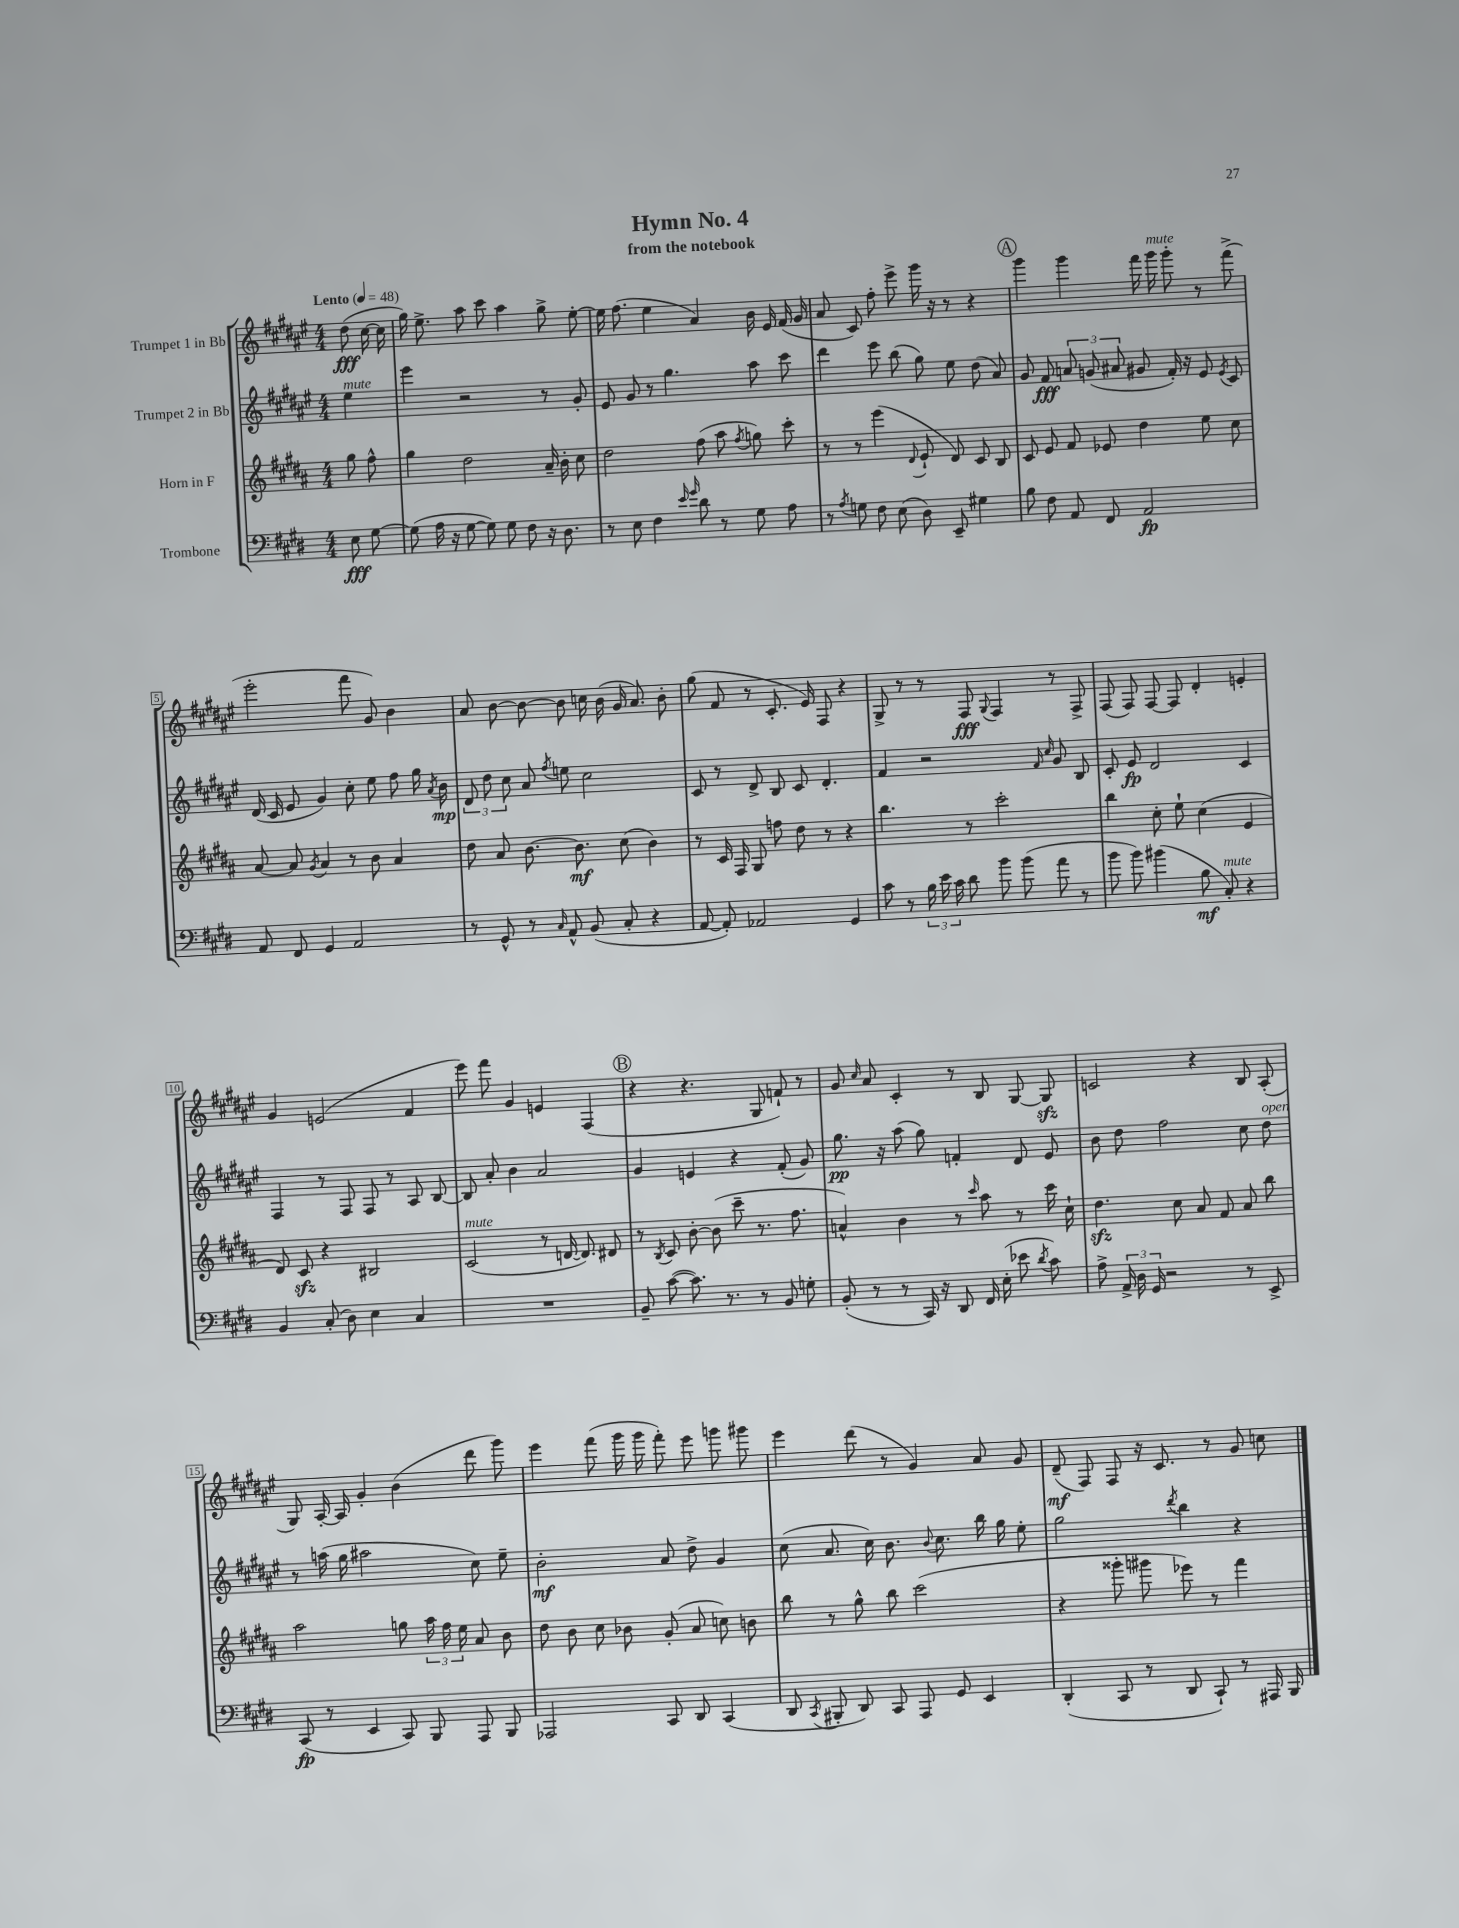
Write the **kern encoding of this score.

**kern	**dynam	**kern	**dynam	**kern	**dynam	**kern	**dynam
*part4	*part4	*part3	*part3	*part2	*part2	*part1	*part1
*staff4	*staff4	*staff3	*staff3	*staff2	*staff2	*staff1	*staff1
*I"Trombone	*	*I"Horn in F	*	*I"Trumpet 2 in Bb	*	*I"Trumpet 1 in Bb	*
*clefF4	*	*clefG2	*	*clefG2	*	*clefG2	*
*k[f#c#g#d#]	*	*k[f#c#g#d#a#]	*	*k[f#c#g#d#a#e#]	*	*k[f#c#g#d#a#e#]	*
*M4/4	*	*M4/4	*	*M4/4	*	*M4/4	*
*MM48	*	*MM48	*	*MM48	*	*MM48	*
=	=	=	=	=	=	=	=
!	!	!	!	!	!	!LO:TX:a:B:t=Lento	!
!	!	!	!	!LO:TX:a:i:t=mute	!	!	!
8E\	fff	8gg#\	.	4ee#\	.	(8dd#\	fff
[8G#\	.	8ff#^^\	.	.	.	[16cc#\	.
.	.	.	.	.	.	16cc#\]	.
=1	=1	=1	=1	=1	=1	=1	=1
(8G#\]	.	4gg#\	.	4eee#\	.	16gg#\)	.
.	.	.	.	.	.	8.ee#^\	.
16A\	.	.	.	.	.	.	.
16r	.	.	.	.	.	.	.
[8G#\	.	2dd#\	.	2r	.	8aa#\	.
8G#\])	.	.	.	.	.	8ccc#\	.
8G#\	.	.	.	.	.	4aa#\	.
8F#\	.	.	.	.	.	.	.
16r	.	16a#~/	.	8r	.	8gg#^\	.
8.D#\	.	16b'\	.	.	.	.	.
.	.	8cc#\	.	8g#'/	.	[8ee#'\	.
=2	=2	=2	=2	=2	=2	=2	=2
8r	.	2dd#\	.	8e#/	.	16ee#\]	.
.	.	.	.	.	.	(8.ff#\	.
8E\	.	.	.	8g#/	.	.	.
4F#\	.	.	.	8r	.	4ee#\	.
.	.	.	.	4.gg#\	.	.	.
16qqe/	.	.	.	.	.	.	.
16qqg#/	.	.	.	.	.	.	.
8d#\	.	(8ff#\	.	.	.	4a#/)	.
8r	.	8aa#\	.	.	.	.	.
.	.	8qff#/	.	.	.	.	.
8G#\	.	8ggn\)	.	8aa#\	.	16b\	.
.	.	.	.	.	.	16e#/	.
8A\	.	8ccc#'\	.	8ccc#\	.	(16f#/	.
.	.	.	.	.	.	16g#/	.
=3	=3	=3	=3	=3	=3	=3	=3
8r	.	8r	.	4ddd#\	.	8a#/	.
8qA/	.	.	.	.	.	.	.
8Gn\	.	8r	.	.	.	8c#/)	.
8F#\	.	(4eee\	.	8eee#\	.	8ff#'\	.
(8E\	.	.	.	(8bb\	.	8eee#^\	.
.	.	8qqd#/	.	.	.	.	.
8D#\)	.	8e`/	.	8gg#\)	.	16ggg#\	.
.	.	.	.	.	.	16r	.
8EE~/	.	8d#/)	.	8ee#\	.	8r	.
4G#X\	.	8c#/	.	(8dd#\	.	4r	.
.	.	8B/	.	8a#/)	.	.	.
!!LO:REH:place=s1:t=A
=4	=4	=4	=4	=4	=4	=4	=4
8B\	.	8c#/	.	8g#/	.	4ggg#\	.
8F#\	.	8e/	.	8f#/	fff	.	.
8AA/	.	8f#/	.	12an/	.	4ggg#\	.
.	.	.	.	(12gn/	.	.	.
8FF#/	.	8e-X/	.	.	.	.	.
.	.	.	.	12a#X/	.	.	.
2AA/	fp	4dd#\	.	8g#X/	.	16fff#\	.
!	!	!	!	!	!	!LO:TX:a:i:t=mute	!
.	.	.	.	.	.	16ggg#\	.
.	.	.	.	16f#'/)	.	8ggg#'\	.
.	.	.	.	16r	.	.	.
.	.	8ee\	.	8e#/	.	8r	.
.	.	.	.	8qe#/	.	.	.
.	.	8cc#\	.	8c#/	.	(8fff#^\	.
!!LO:LB:g=z
=5	=5	=5	=5	=5	=5	=5	=5
8AA/	.	[8a#/	.	(16d#/	.	2eee#'\	.
.	.	.	.	16c#/	.	.	.
8FF#/	.	8a#/]	.	8e#/	.	.	.
.	.	8qg#/	.	.	.	.	.
4GG#/	.	4a#/	.	4g#/)	.	.	.
2AA/	.	8r	.	8cc#'\	.	8fff#\	.
.	.	8b\	.	8ee#\	.	8g#/)	.
.	.	4a#/	.	8ff#\	.	4b\	.
.	.	.	.	16gg#\	.	.	.
.	.	.	.	8qa#/	.	.	.
.	.	.	.	16b\	mp	.	.
=6	=6	=6	=6	=6	=6	=6	=6
8r	.	8dd#\	.	12d#/	.	8a#/	.
.	.	.	.	12dd#\	.	.	.
8GG#^^/	.	8a#/	.	.	.	[8b\	.
.	.	.	.	12cc#\	.	.	.
8r	.	[8.b\	.	8a#/	.	8b\_	.
16qqC#/	.	.	.	8qff#/	.	.	.
8AA^^/	.	.	.	8een\	.	8b\]	.
.	.	8.b\]	mf	.	.	.	.
(8BB/	.	.	.	2cc#\	.	16ccn\	.
.	.	.	.	.	.	(16b\	.
8C#'/	.	(8cc#\	.	.	.	16g#/	.
.	.	.	.	.	.	8.a#/)	.
4r	.	4b\)	.	.	.	.	.
.	.	.	.	.	.	8b'\	.
=7	=7	=7	=7	=7	=7	=7	=7
[8AA/	.	8r	.	8c#/	.	(8gg#\	.
8AA'/])	.	16c#/	.	8r	.	8f#/	.
.	.	16F#/	.	.	.	.	.
2AA-X/	.	8G#/	.	8d#^/	.	8r	.
.	.	8ffn\	.	8B/	.	8.c#'/	.
.	.	8dd#\	.	8c#/	.	.	.
.	.	.	.	.	.	16e#/)	.
.	.	8r	.	4.d#'/	.	8F#/	.
4GG#/	.	4r	.	.	.	4r	.
=8	=8	=8	=8	=8	=8	=8	=8
8c#\	.	4.bb\	.	4f#/	.	8G#^/	.
8r	.	.	.	.	.	8r	.
24B\	.	.	.	2r	.	8r	.
24e\	.	.	.	.	.	.	.
24c#\	.	.	.	.	.	.	.
8d#\	.	8r	.	.	.	8F#/	fff
.	.	.	.	.	.	8qqG#/	.
8b\	.	2ccc#'\	.	.	.	4F#/	.
(8b\	.	.	.	.	.	.	.
.	.	.	.	16qqf#/	.	.	.
.	.	.	.	16qqcc#/	.	.	.
8a\	.	.	.	8g#/	.	8r	.
8r	.	.	.	8B/	.	8F#^/	.
=9	=9	=9	=9	=9	=9	=9	=9
8b\	.	4bb\	.	8c#'/	.	(8F#/	.
8b\)	.	.	.	8e#/	fp	8F#/)	.
(4b#X\	.	8cc#'\	.	2d#/	.	[8F#/	.
.	.	8ee`\	.	.	.	8F#/]	.
8B\	mf	(4cc#\	.	.	.	4d#'/	.
!LO:TX:a:i:t=mute	!	!	!	!	!	!	!
8C#'/)	.	.	.	.	.	.	.
4r	.	4e/	.	4c#/	.	4en'/	.
!!LO:LB:g=z
=10	=10	=10	=10	=10	=10	=10	=10
4BB/	.	8d#/)	.	4F#/	.	4g#/	.
.	.	8c#zz/	.	.	.	.	.
(8C#'/	.	4r	.	8r	.	(2en/	.
8D#\)	.	.	.	8F#/	.	.	.
4E\	.	2B#X/	.	8F#/	.	.	.
.	.	.	.	8r	.	.	.
4C#/	.	.	.	8A#/	.	4f#/	.
.	.	.	.	[8B/	.	.	.
=11	=11	=11	=11	=11	=11	=11	=11
!	!	!LO:TX:a:i:t=mute	!	!	!	!	!
1r	.	(2c#/	.	8B/]	.	8eee#\)	.
.	.	.	.	8a#'/	.	8fff#\	.
.	.	.	.	4b\	.	4g#/	.
.	.	8r	.	2a#/	.	4en/	.
.	.	[16dn/	.	.	.	.	.
.	.	8.d/])	.	.	.	.	.
.	.	.	.	.	.	(4F#/	.
.	.	8d#X/	.	.	.	.	.
!!LO:REH:place=s1:t=B
=12	=12	=12	=12	=12	=12	=12	=12
8BB~/	.	8r	.	4g#/	.	4r	.
.	.	8qB/	.	.	.	.	.
([8c#\	.	8c#/	.	.	.	.	.
8.c#\])	.	[8b'\	.	4en/	.	4.r	.
.	.	(8b\]	.	.	.	.	.
8.r	.	.	.	.	.	.	.
.	.	8ccc#~\	.	4r	.	.	.
8r	.	8.r	.	.	.	8G#/	.
8BB/	.	.	.	(8f#'/	.	8fn`/)	.
.	.	8.ff#\	.	.	.	.	.
8Gn'\	.	.	.	8g#/)	.	8r	.
=13	=13	=13	=13	=13	=13	=13	=13
(8BB'/	.	4an^^/)	.	8.gg#\	pp	8g#/	.
.	.	.	.	.	.	16qqcc#/	.
8r	.	.	.	.	.	8a#/	.
.	.	.	.	16r	.	.	.
8r	.	4b\	.	(8aa#\	.	4c#'/	.
16CC#/)	.	.	.	8gg#\)	.	.	.
16r	.	.	.	.	.	.	.
8DD#/	.	8r	.	4fn'/	.	8r	.
.	.	16qqccc#/	.	.	.	.	.
16FF#/	.	8aa#\	.	.	.	8B/	.
(16E'\	.	.	.	.	.	.	.
8e-X\	.	8r	.	8d#/	.	[8G#/	.
8qd#/	.	.	.	.	.	.	.
8c#\)	.	16ccc#\	.	8e#/	.	8G#zz/]	.
.	.	16cc#`\	.	.	.	.	.
=14	=14	=14	=14	=14	=14	=14	=14
8A^\	.	4.dd#zz\	.	8b\	.	2cn/	.
24AA^/	.	.	.	8dd#\	.	.	.
24D#\	.	.	.	.	.	.	.
24GG#/	.	.	.	.	.	.	.
2r	.	.	.	2ff#\	.	.	.
.	.	8cc#\	.	.	.	.	.
.	.	8a#/	.	.	.	4r	.
.	.	8f#/	.	.	.	.	.
8r	.	8a#/	.	8cc#\	.	8B/	.
!	!	!	!	!LO:TX:a:i:t=open	!	!	!
8EE^/	.	8bb\	.	8dd#\	.	(8A#'/	.
!!LO:LB:g=z
=15	=15	=15	=15	=15	=15	=15	=15
(8CC#/	fp	2aa#\	.	8r	.	8G#/)	.
8r	.	.	.	(16aan\	.	[16A#'/	.
.	.	.	.	16gg#\	.	16A#/]	.
4EE/	.	.	.	2aa#X\	.	4g#'/	.
8CC#/)	.	8ggn\	.	.	.	(4b\	.
8BBB/	.	24aa#\	.	.	.	.	.
.	.	24ff#\	.	.	.	.	.
.	.	24ee\	.	.	.	.	.
8AAA/	.	8a#/	.	8cc#\)	.	8ddd#\	.
8BBB/	.	8b\	.	8ee#~\	.	8ggg#\)	.
=16	=16	=16	=16	=16	=16	=16	=16
2AAA-X/	.	8dd#\	.	2b'\	mf	4eee#\	.
.	.	8b\	.	.	.	.	.
.	.	8cc#\	.	.	.	(8fff#\	.
.	.	8b-X\	.	.	.	16ggg#\	.
.	.	.	.	.	.	16ggg#\	.
8CC#/	.	(8g#'/	.	8a#/	.	8fff#'\)	.
8DD#/	.	8a#/	.	8dd#^\	.	8eee#\	.
(4CC#/	.	8ccn\)	.	4g#/	.	8gggn\	.
.	.	8bn\	.	.	.	8ggg#X\	.
=17	=17	=17	=17	=17	=17	=17	=17
8DD#/	.	8bb\	.	(8cc#\	.	4eee#\	.
8qCC#/	.	.	.	.	.	.	.
8BBB#X'/	.	8r	.	8.a#/	.	.	.
8DD#/)	.	8gg#^^\	.	.	.	(8ddd#\	.
.	.	.	.	16cc#\)	.	.	.
8CC#/	.	8bb\	.	8.b\	.	8r	.
8AAA/	.	(2ccc#\	.	.	.	4g#/)	.
.	.	.	.	8qqb/	.	.	.
.	.	.	.	8.cc#\	.	.	.
8GG#/	.	.	.	.	.	.	.
4EE/	.	.	.	16bb\	.	8a#/	.
.	.	.	.	16gg#\	.	.	.
.	.	.	.	8ee#'\	.	8g#/	.
=18	=18	=18	=18	=18	=18	=18	=18
(4DD#'/	.	4r	.	2gg#\	.	(8d#~/	mf
.	.	.	.	.	.	8F#/)	.
8CC#/	.	8ggg##X'\	.	.	.	8F#/	.
8r	.	8ggg#X\	.	.	.	16r	.
.	.	.	.	.	.	8.c#/	.
.	.	.	.	8qddd#/	.	.	.
8DD#/	.	8eee-X\)	.	4bb\	.	.	.
8CC#`/)	.	8r	.	.	.	8r	.
8r	.	4fff#\	.	4r	.	8g#/	.
16AAA#X/	.	.	.	.	.	8ccn\	.
16BBB/	.	.	.	.	.	.	.
==	==	==	==	==	==	==	==
*-	*-	*-	*-	*-	*-	*-	*-
